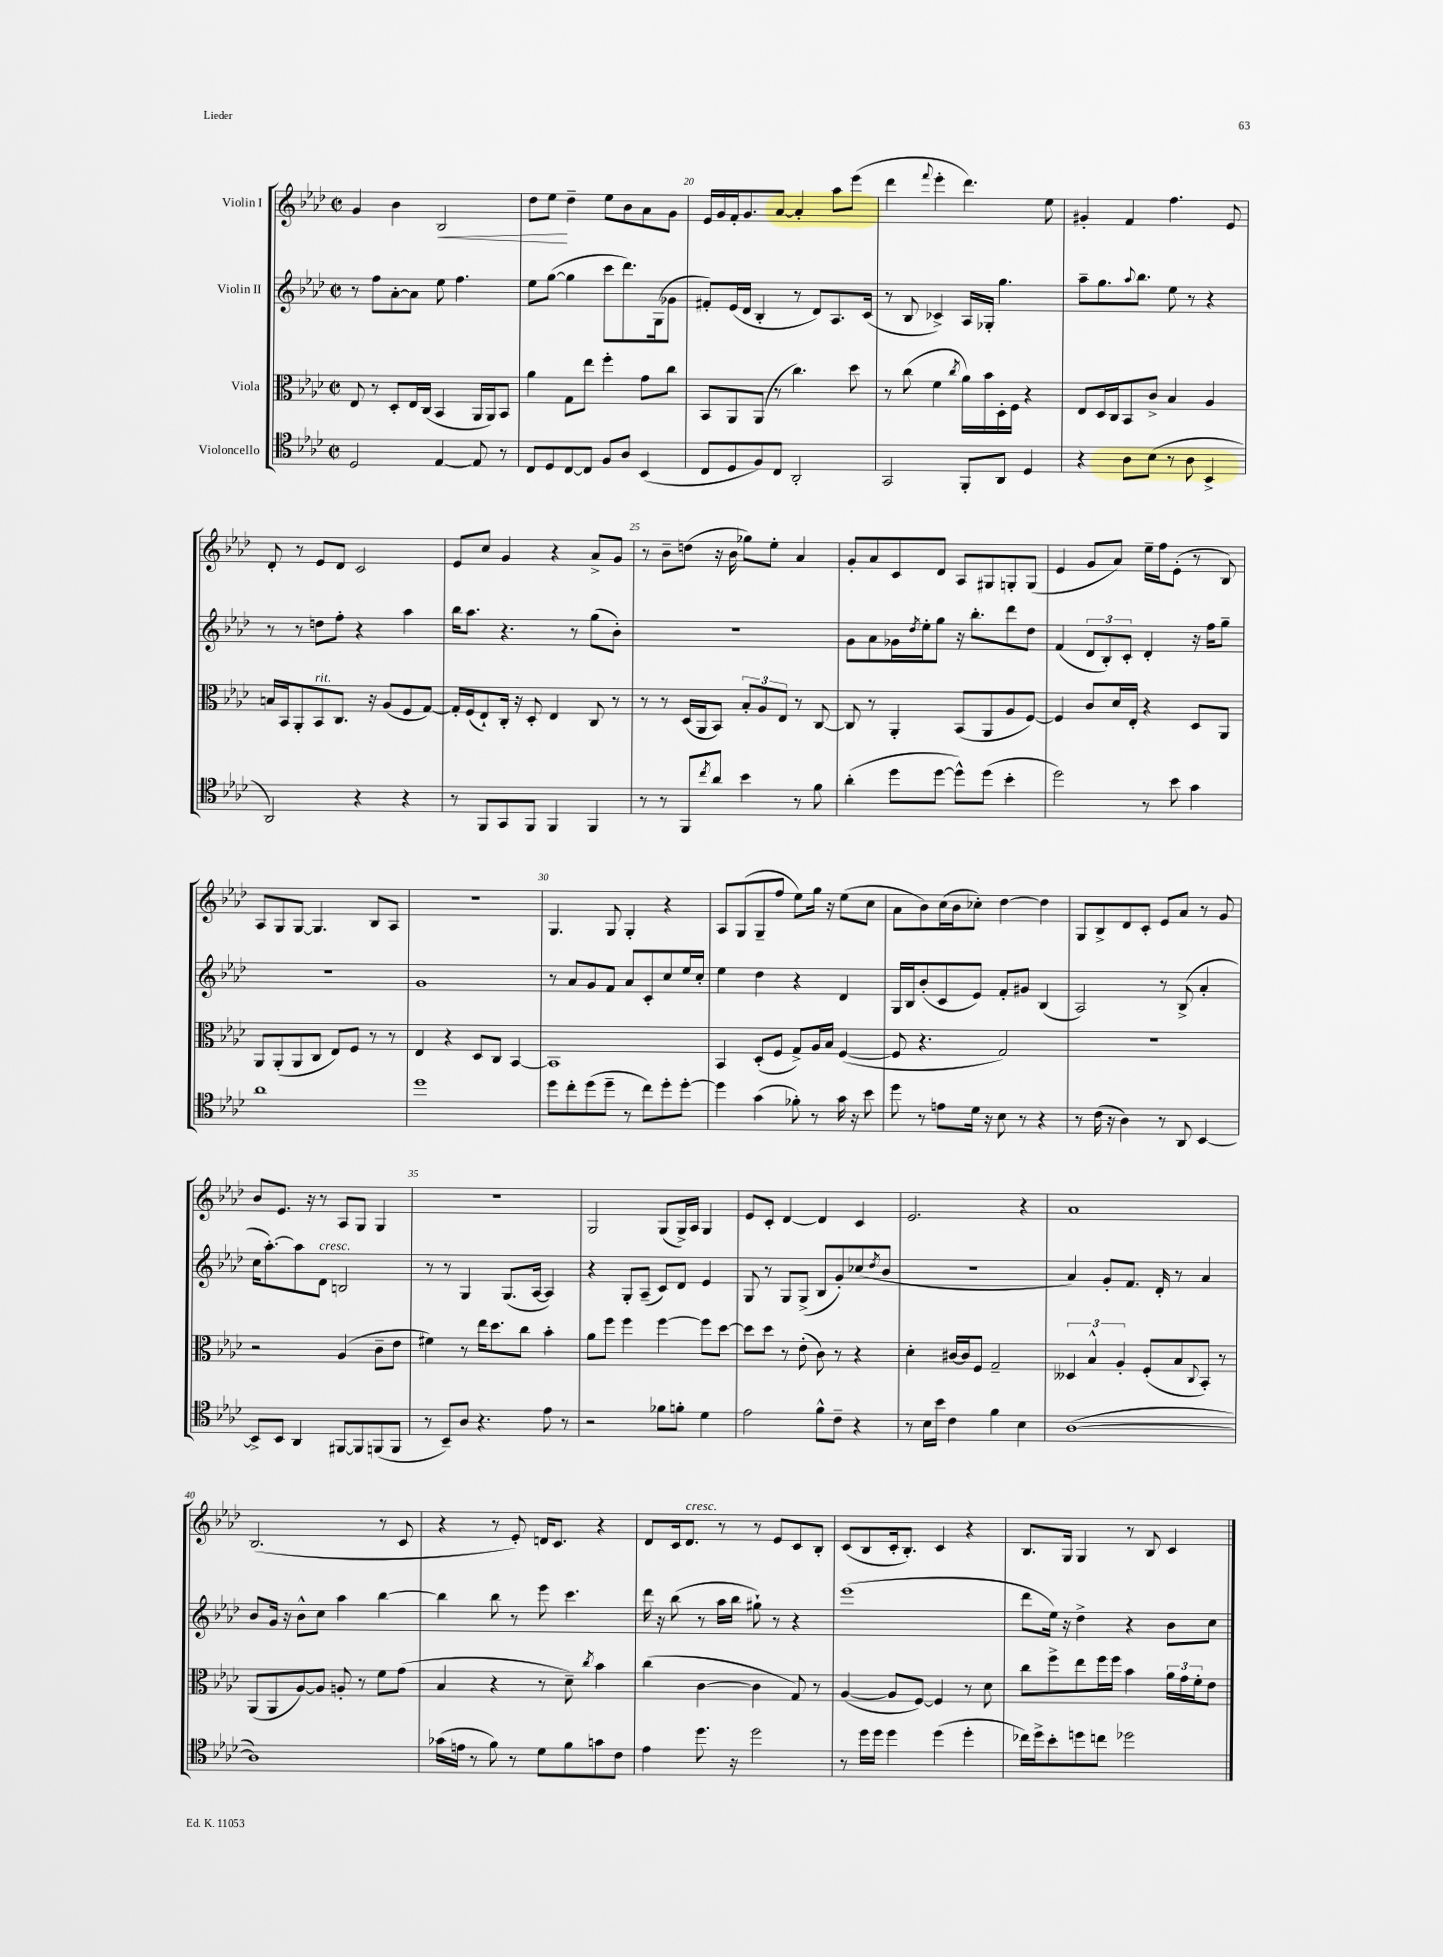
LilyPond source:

<<
\new StaffGroup <<
\new Staff = "s0" \with { instrumentName = "Violin I" } {
    \clef treble \key aes \major \defaultTimeSignature \time 2/2
    g'4 bes'4 bes2\< |
    des''8 ees''8\! des''4-- ees''8 bes'8 aes'8 g'8 |
    ees'16 g'16 f'16-. g'8. aes'8~ aes'4-. aes''8 ees'''8( |
    des'''4 \appoggiatura { f'''8 } ees'''4-. des'''4.) ees''8 |
    gis'4-. f'4 f''4. ees'8 |
    des'8-. r8 ees'8 des'8 c'2 |
    ees'8 c''8 g'4 r4 aes'8-> g'8 |
    r8 bes'8-- d''8( r16 bes'16 ges''8) ees''8-. aes'4 |
    g'8-. aes'8 c'8 des'8 aes8 gis8 g8-. g8( |
    ees'4 g'8 aes'8) ees''16-- f''16 ees'8-.( r8 bes8) |
    aes8 g8 g8~ g4. bes8 aes8 |
    r1 |
    g4. g8 g4-. r4 |
    aes8 g8( g8-- f''8 ees''8) g''16 r16 ees''8( c''8 |
    aes'8 bes'8) c''16( bes'16 ces''8-.) des''4~ des''4 |
    g8 bes8-> des'8 c'8-. ees'8 aes'8 r8 g'8 |
    bes'8 ees'8. r16 r8 aes8 g8 g4 |
    r1 |
    g2 g8( g16->) aes16 g4 |
    ees'8 c'8-. des'4~ des'4 c'4 |
    ees'2. r4 |
    aes'1 |
    bes2.( r8 c'8 |
    r4 r8 ees'8-.) d'16 c'8. r4 |
    des'8 c'16 des'8.^\markup { \italic "cresc." } r8 r8 ees'8 c'8 bes8-. |
    c'8( bes8 c'16-. bes8.-.) c'4 r4 |
    bes8. g16 g4 r8 bes8 c'4 \bar "|." |
}
\new Staff = "s1" \with { instrumentName = "Violin II" } {
    \clef treble \key aes \major \defaultTimeSignature \time 2/2
    r8 f''8 aes'8~-. aes'8 ees''8 f''4. |
    ees''8 g''8~( g''4 c'''8 des'''8.) g16( ges'8 |
    fis'8-.) ees'16( des'16 bes4-. r8 des'8) aes8. c'16( |
    r8 bes8 ces'4->) aes16 ges16-. g''4. |
    aes''8-- g''8. \appoggiatura { aes''8 } bes''8. ees''8 r8 r4 |
    r8 r8 d''8 f''8-. r4 aes''4 |
    bes''16 aes''8. r4. r8 g''8( bes'8-.) |
    R1 |
    g'8 aes'8 ges'16 \acciaccatura { des''8 } ees''16-. g''8 r16 bes''8.-. des'''8 des''8 |
    f'4( \tuplet 3/2 { des'8 bes8-.) c'8-. } des'4-. r16 f''16 g''8-- |
    R1 |
    g'1 |
    r8 aes'8 g'8 f'8 aes'8 c'8-. c''8 ees''16 c''16-. |
    ees''4 des''4 r4 des'4 |
    g16 bes16 bes'8-.( c'8 ees'8) f'8-. gis'8 bes4( |
    aes2) r8 bes8->( aes'4-. |
    c''16 aes''8.~-.) aes''8 des'8^\markup { \italic "cresc." } b2 |
    r8 r8 g4 g8.( aes16~ aes4) |
    r4 g8-. aes8--( c'8) des'8 ees'4 |
    g8 r8 g8 g8->( bes8 g'8-.) ces''8( \acciaccatura { des''8 } bes'8 |
    r1 |
    aes'4) g'8-. f'8. des'16-. r8 aes'4 |
    bes'8 g'16 r16 bes'8-^ c''8 aes''4 bes''4~ |
    bes''4 bes''8 r8 ees'''8 c'''4. |
    des'''16 r16 bes''8( r8 aes''16 bes''16 gis''8-!) r8 r4 |
    ees'''1( |
    des'''8 ees''16) r16 des''4-> r4 bes'8 c''8 \bar "|." |
}
\new Staff = "s2" \with { instrumentName = "Viola" } {
    \clef alto \key aes \major \defaultTimeSignature \time 2/2
    ees8 r8 des8-. ees16 c16( bes,4 aes,16 aes,16) bes,8 |
    aes'4 g8 ees''8 f''4-. g'8 c''8 |
    bes,8 aes,8 aes,8( r8 c''4.) des''8 |
    r8 c''8( f'4 \acciaccatura { c''8 } aes'16) bes'16 des16-. f16 r4 |
    ees8 des16 c16 bes,8 c'8-> bes4 aes4 |
    b16 bes,16 aes,8-. bes,8^\markup { \italic "rit." } c8. r16 aes8( f8 g8~) |
    g16-. f16( ees8-!) c16-. r16 des8-. ees4 c8 r8 |
    r8 r8 des16( aes,16 bes,8) \tuplet 3/2 { bes8-. aes8 ees8 } r8 c8~ |
    c8 r8 aes,4-. bes,8( aes,8 aes8 f8~) |
    f4 c'8 des'16 ees16-. r4 des8 aes,8 |
    aes,8 aes,8-.( aes,8 c8 ees8) f8 r8 r8 |
    ees4 r4 des8 c8 bes,4~ |
    bes,1 |
    bes,4 des8-.( f8 g8->) aes16 bes16 f4~( |
    f8 r4. g2) |
    R1 |
    r2 aes4( c'8-- ees'8 |
    fis'4) r8 ees''16 des''8. c''8 bes'4-. |
    aes'8 f''8 f''4 f''4~ f''8 des''8~ |
    des''8 des''8 r8 ees'8-.( c'8) r8 r4 |
    des'4-. cis'16~ cis'16 f8 g2-- |
    \tuplet 3/2 { deses4 bes4-^ aes4-. } f8-.( bes8 \appoggiatura { c8 } bes,8-.) r8 |
    aes,8( aes,8 aes8~) aes8 a8-. r8 f'8 g'8( |
    bes4 r4 r8 des'8--) \acciaccatura { c''8 } bes'4 |
    c''4( c'4~ c'4 g8) r8 |
    aes4~( aes8 f8~) f4 r8 des'8 |
    c''8 f''8-> ees''8 f''16 f''16 bes'4 \tuplet 3/2 { aes'16 g'16 f'16-. } ees'8 \bar "|." |
}
\new Staff = "s3" \with { instrumentName = "Violoncello" } {
    \clef tenor \key aes \major \defaultTimeSignature \time 2/2
    des2 ees4~ ees8 r8 |
    c8 des8 c8~ c8 f8 aes8 bes,4( |
    c8 des8 f8) c8 aes,2-. |
    g,2 f,8-. aes,8 des4 |
    r4 aes8 bes8( r8 aes8 bes,4-> |
    aes,2) r4 r4 |
    r8 f,8 g,8 f,8 f,4 f,4 |
    r8 r8 f,8 \acciaccatura { c''8 } aes'8 bes'4 r8 f'8 |
    aes'4-.( des''8 des''8~ des''8-^) des''8( bes'4-. |
    des''2) r8 bes'8 g'4 |
    aes'1 |
    des''1 |
    des''8 c''8-. des''8( des''8-- r8 c''8) des''8-. des''8~-. |
    des''4 g'4( fes'8-.) r8 g'16 r16 bes'8 |
    des''8 r8 e'8 des'16 r16 bes8 r8 r4 |
    r8 c'16( r16 aes4) r8 aes,8 bes,4~ |
    bes,8-> bes,8 aes,4 fis,8~ fis,8 f,8( f,8 |
    r8 bes,8--) aes8 r4. ees'8 r8 |
    r2 fes'8 f'8-. des'4 |
    ees'2 f'8-^ c'8-- r4 |
    r8 bes16 bes'16 c'4 f'4 bes4 |
    aes1~( |
    aes1) |
    ges'16( e'16 r8 f'8) r8 des'8 f'8 g'8 c'8 |
    ees'4 des''8. r16 des''2 |
    r8 des''16 des''16 des''4 des''4( des''4-. |
    ces''16) des''16-> bes'8-. d''8 c''8 des''2 \bar "|." |
}
>>
>>
\layout { \context { \Score currentBarNumber = #18 \override BarNumber.break-visibility = ##(#f #t #t) barNumberVisibility = #(every-nth-bar-number-visible 5) } }
